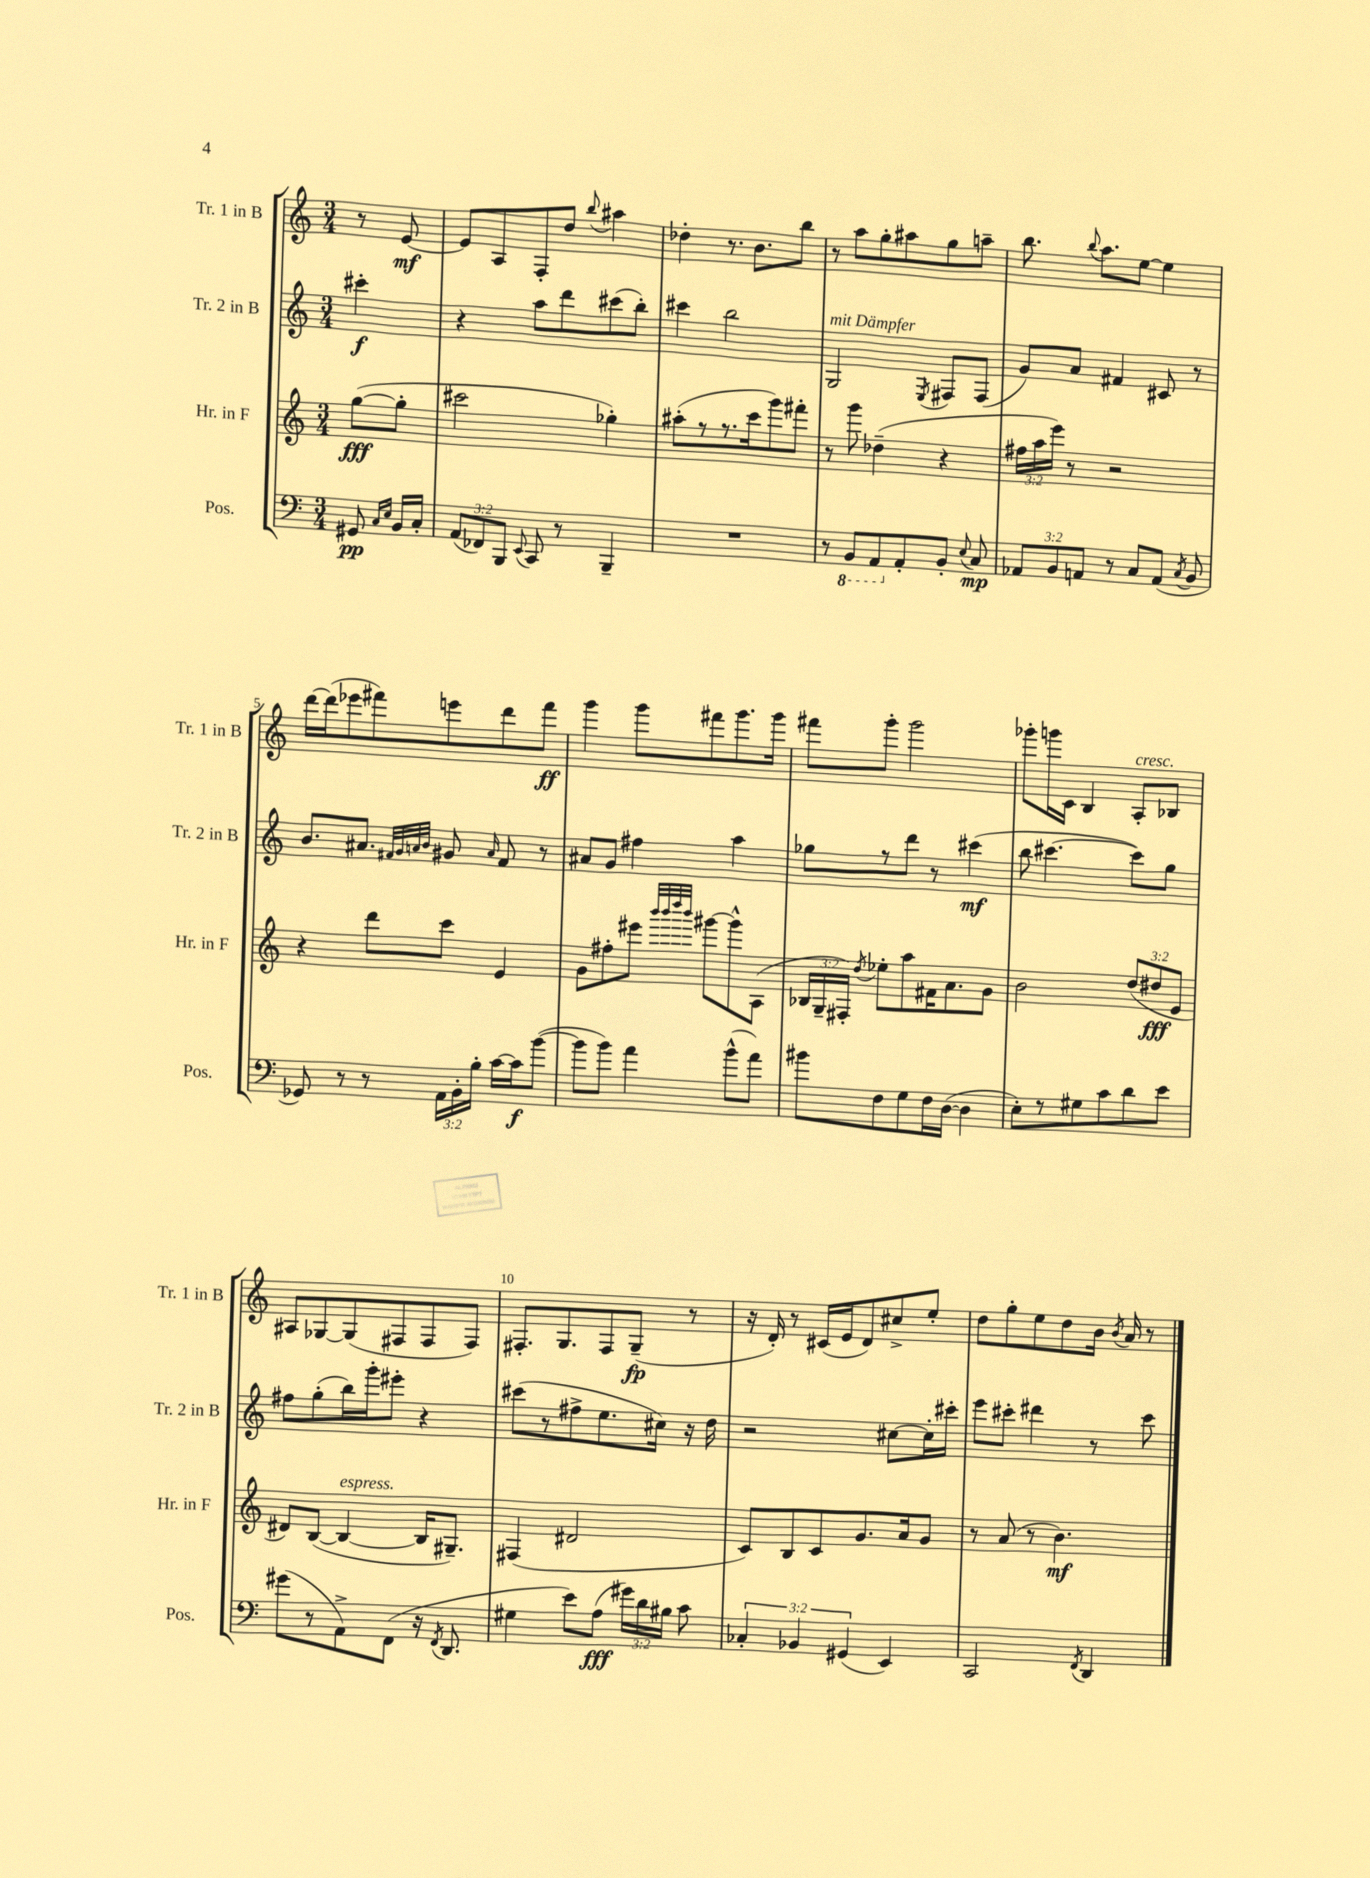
<<
\new StaffGroup <<
\new Staff = "s0" \with { instrumentName = "Tr. 1 in B" shortInstrumentName = "Tr. 1 in B" } {
    \clef treble \key c \major \numericTimeSignature \time 3/4 \partial 4
    \autoBeamOff r8 e'8~\mf |
    e'8[ a8 f8-. d''8] \appoggiatura { b''8 } ais''4 |
    des''4-. r8. b'8.[ b''8] |
    r8 a''8[ g''8-. ais''8 g''8 a''8]-- |
    b''8. \appoggiatura { b''8 } a''8.[ e''8]~ e''4 |
    d'''16[~ d'''16( ees'''8 fis'''8) e'''8 d'''8 fis'''8]\ff |
    g'''4 g'''8[ fis'''8 g'''8. g'''16] |
    fis'''8[ g'''8]-. g'''2 |
    ges'''8[-. g'''16 c'16] b4 a8[-.^\markup { \italic "cresc." } bes8] |
    ais8[ ges8~ ges8( fis8 fis8 fis8]) |
    fis8.[-. g8. fis8 g8]--\fp( r8 |
    r16 d'16-.) r8 cis'16[( e'16 d'8) cis''8-> e''8]-. |
    d''8[ g''8-. e''8 d''8 b'16] \acciaccatura { b'8 } a'16 r8 \bar "|." |
}
\new Staff = "s1" \with { instrumentName = "Tr. 2 in B" shortInstrumentName = "Tr. 2 in B" } {
    \clef treble \key c \major \numericTimeSignature \time 3/4 \partial 4
    \autoBeamOff cis'''4-.\f |
    r4 a''8[ d'''8 cis'''8( b''8]-.) |
    cis'''4 b''2 |
    g2^\markup { \italic "mit Dämpfer" } \acciaccatura { e8 } fis8[ fis8]( |
    g'8[) a'8] fis'4 cis'8 r8 |
    b'8.[ ais'8.] \grace { fis'32[ g'32 a'32 b'32] } gis'8 \grace { a'16 } fis'8 r8 |
    ais'8[ g'8] fis''4 a''4 |
    ges''8[ r8 d'''8] r8 cis'''4\mf( |
    b''8 cis'''4.~ cis'''8[) g''8] |
    fis''8[ g''8-.( b''16) g'''16-. eis'''8]-. r4 |
    cis'''8[( r8 fis''8-> e''8. cis''16]) r16 d''16 |
    r2 cis''8[~ cis''16-. cis'''16]-. |
    e'''8[ cis'''8]-. dis'''4 r8 cis'''8 \bar "|." |
}
\new Staff = "s2" \with { instrumentName = "Hr. in F" shortInstrumentName = "Hr. in F" } {
    \clef treble \key c \major \numericTimeSignature \time 3/4 \override Staff.TupletNumber.text = #tuplet-number::calc-fraction-text \partial 4
    \autoBeamOff g''8[~\fff( g''8]-. |
    cis'''2 ges''4-.) |
    ais''8[-.( r8 r8. c'''16 g'''8) fis'''8]-. |
    r8 g'''8 des''4--( r4 |
    \tuplet 3/2 { fis''16[ a''16 e'''16]) } r8 r2 |
    r4 d'''8[ c'''8] e'4 |
    g'8[ fis''8-. eis'''8] \grace { b'''32[ b'''32 d''''32 b'''32] } gis'''8[~ gis'''8-^ a8]( |
    \tuplet 3/2 { bes16[ g16-- fis16]-.) } \acciaccatura { d''8 } ees''8[-. a''8 fis'16 a'8. g'8] |
    b'2 \tuplet 3/2 { d''8[( dis''8\fff e'8] } |
    dis'8[) b8]~( b4~^\markup { \italic "espress." } b16[ gis8.]--) |
    fis4( dis'2 |
    c'8[) b8 c'8 g'8. a'16 g'8] |
    r8 a'8( r8 b'4.\mf) \bar "|." |
}
\new Staff = "s3" \with { instrumentName = "Pos." shortInstrumentName = "Pos." } {
    \clef bass \key c \major \numericTimeSignature \time 3/4 \override Staff.TupletNumber.text = #tuplet-number::calc-fraction-text \partial 4
    \autoBeamOff gis,8\pp \grace { c16[ e16] } b,16[ c16]-. |
    \tuplet 3/2 { a,8[( fes,8) b,,8] } \appoggiatura { e,8 } c,8 r8 b,,4-- |
    R2. |
    r8 \ottava #-1 b,,8[ a,,8 \ottava #0 a,8-. b,8]-. \appoggiatura { e8 } c8\mp |
    \tuplet 3/2 { aes,8[ b,8 a,8] } r8 c8[ a,8]( \acciaccatura { c8 } b,8 |
    ges,8) r8 r8 \tuplet 3/2 { a,16[ b,16-. b16]-. } c'16[~ c'16\f b'8]~( |
    b'8[ b'8]) a'4 b'8[-^( a'8]) |
    bis'8[ f8 g8 f16 d16]~( d4 |
    e8[-.) r8 gis8 c'8 d'8 e'8] |
    gis'8[( r8 a,8->) f,8]( r16 \acciaccatura { f,8 } d,8. |
    gis4 e'8[) a8]\fff( \tuplet 3/2 { gis'16[) d'16 bis16] } c'8 |
    \tuplet 3/2 { ces4-. bes,4 gis,4( } e,4) |
    c,2 \acciaccatura { f,8 } d,4 \bar "|." |
}
>>
>>
\layout { \context { \Score \override BarNumber.break-visibility = ##(#f #t #t) barNumberVisibility = #(every-nth-bar-number-visible 5) } }
